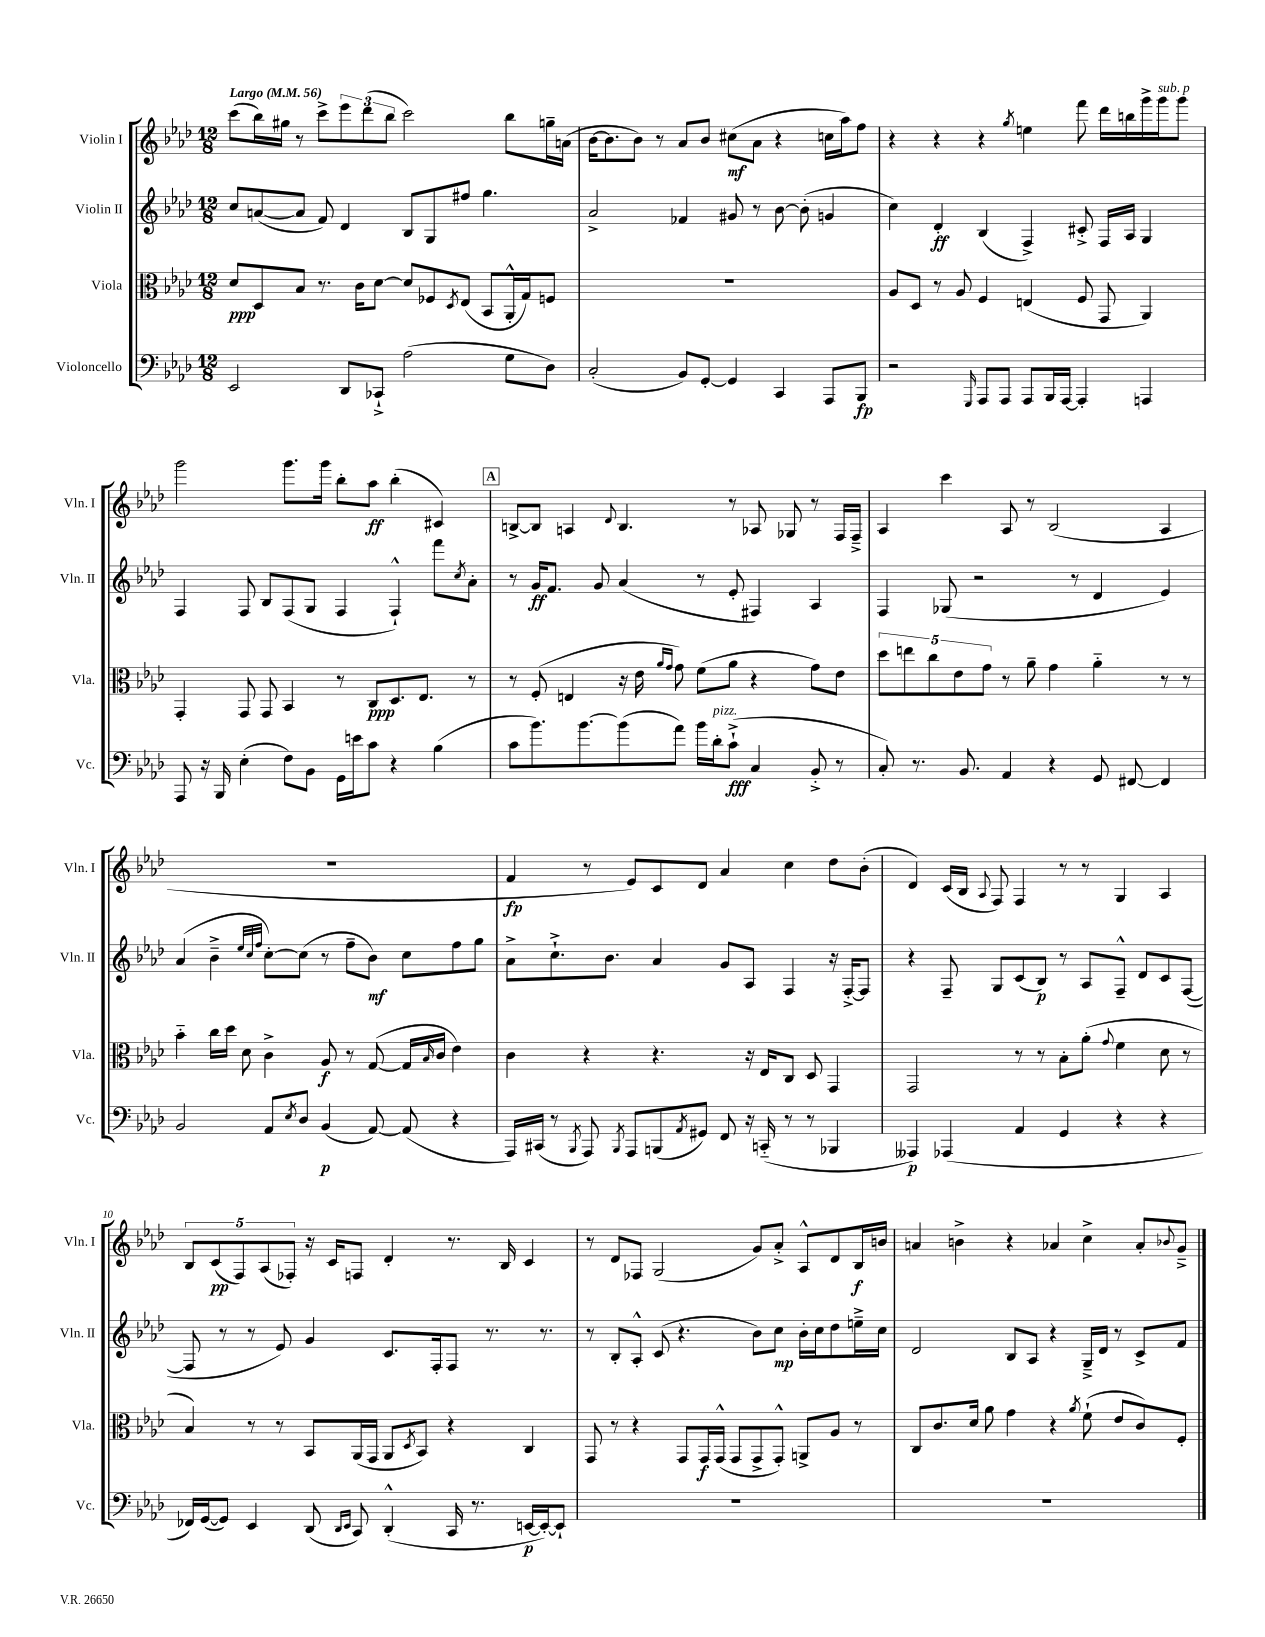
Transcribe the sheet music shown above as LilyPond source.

<<
\new StaffGroup <<
\new Staff = "s0" \with { instrumentName = "Violin I" shortInstrumentName = "Vln. I" } {
    \clef treble \key aes \major \numericTimeSignature \time 12/8 \tempo "Largo" 4 = 56
    c'''8( bes''16) gis''16 r8 c'''8-> \tuplet 3/2 { ees'''8 des'''8( bes''8 } c'''2) bes''8 g''16-- a'16( |
    bes'16~ bes'8. bes'8) r8 aes'8 bes'8 cis''8\mf( aes'8 r4 c''16 aes''16) f''8 |
    r4 r4 r4 \acciaccatura { g''8 } e''4 f'''8 des'''16 b''16 g'''16-> g'''16^\markup { \italic "sub. p" } g'''8 |
    g'''2 g'''8. g'''16 bes''8-. aes''8\ff bes''4-.( cis'4) |
    \mark \markup { \box "A" } b8~-> b8 a4 \appoggiatura { des'8 } b4. r8 aes8 ges8 r8 f16 f16---> |
    aes4 c'''4 aes8 r8 bes2( aes4 |
    R1. |
    f'4\fp r8 ees'8) c'8 des'8 aes'4 c''4 des''8 bes'8-.( |
    des'4) c'16( bes16 \appoggiatura { aes8 } f8) f4 r8 r8 g4 aes4 |
    \tuplet 5/4 { bes8 c'8\pp( f8) aes8( fes8-.) } r16 c'16 f8 des'4-. r8. bes16 c'4 |
    r8 des'8 fes8 g2( g'8) aes'8-.-> aes8-^ des'8 bes16\f b'16 |
    a'4 b'4-> r4 aes'4 c''4-> aes'8-. \appoggiatura { bes'8 } g'8---> \bar "|." |
}
\new Staff = "s1" \with { instrumentName = "Violin II" shortInstrumentName = "Vln. II" } {
    \clef treble \key aes \major \numericTimeSignature \time 12/8
    c''8 a'8~( a'8 f'8) des'4 bes8 g8 fis''8 g''4. |
    aes'2-> fes'4 gis'8 r8 bes'8~ bes'8-.( g'4 |
    c''4) des'4-.\ff bes4( f4->) cis'8-.-> f16 aes16 g4 |
    f4 f8 bes8 f8( g8 f4 f4-!-^) f'''8 \acciaccatura { c''8 } aes'8-. |
    \mark \markup { \box "A" } r8 g'16\ff f'8. g'8 aes'4( r8 ees'8-. fis4) aes4 |
    f4 ges8( r2 r8 des'4 ees'4) |
    aes'4( bes'4---> \grace { ees''32 c''32 f''32 } c''8~-.) c''8( r8 f''8-- bes'8\mf) c''8 f''8 g''8 |
    aes'8-> c''8.-!-> bes'8. aes'4 g'8 aes8 f4 r16 f16~-.-> f8 |
    r4 f8-- g8 c'8( bes8\p) r8 aes8 f8---^ des'8 c'8 f8~( |
    f8 r8 r8 ees'8) g'4 c'8. f16-. f8 r8. r8. |
    r8 bes8-. aes8-.-^ c'8( r4. bes'8) c''8\mp bes'16-. c''16 des''8 e''16---> c''16 |
    des'2 bes8 aes8 r4 g16---> des'16 r8 c'8-> f'8 \bar "|." |
}
\new Staff = "s2" \with { instrumentName = "Viola" shortInstrumentName = "Vla." } {
    \clef alto \key aes \major \numericTimeSignature \time 12/8
    des'8\ppp des8 bes8 r8. c'16 des'8~ des'8 fes8 \acciaccatura { des8 } ees8( bes,8 aes,16-.-^ g16) f8 |
    R1. |
    aes8 des8 r8 aes8 f4 e4( f8 g,8 aes,4) |
    g,4-. g,8 g,8 bes,4 r8 c8\ppp des8. ees8. r8 |
    \mark \markup { \box "A" } r8 f8-.( e4 r16 ees'16 \grace { aes'16 g'16 } g'8) f'8( aes'8 r4 g'8) ees'8 |
    \tuplet 5/4 { des''8 e''8 c''8 ees'8 g'8 } r8 aes'8-- g'4 aes'4-_ r8 r8 |
    bes'4-_ c''16 des''16 des'8 c'4-> aes8\f r8 g8~( g16 \grace { bes16 } c'16 ees'4) |
    c'4 r4 r4. r16 ees16 c8 des8 g,4 |
    g,2 r8 r8 bes8-. aes'8-.( \appoggiatura { g'8 } f'4 des'8 r8 |
    bes4) r8 r8 bes,8 aes,16( g,16 aes,8 \acciaccatura { des8 } bes,8) r4 c4 |
    g,8 r8 r4 g,8 g,16\f g,16-^( g,8 g,8-> g,8-.-^) a,8-> aes8 r8 |
    c8 c'8. des'16 aes'8 g'4 r4 \acciaccatura { aes'8 } f'8-!( ees'8 c'8) f8-. \bar "|." |
}
\new Staff = "s3" \with { instrumentName = "Violoncello" shortInstrumentName = "Vc." } {
    \clef bass \key aes \major \numericTimeSignature \time 12/8
    ees,2 des,8 ces,8-!-> aes2( g8 des8) |
    c2-.( bes,8) g,8~-. g,4 c,4 aes,,8 bes,,8\fp |
    r2 \grace { g,,16 } aes,,8 aes,,8 aes,,8 bes,,16 aes,,16~ aes,,4-. a,,4 |
    aes,,8 r16 bes,,16 ees4-.( f8) bes,8 g,16 e'16 c'8 r4 bes4( |
    \mark \markup { \box "A" } c'8 bes'8.) bes'8.~ bes'8( aes'8) bes'16 des'16-.^\markup { \italic "pizz." } c'8-!->\fff( c4 bes,8-.-> r8 |
    c8-.) r8. bes,8. aes,4 r4 g,8 fis,8~ fis,4 |
    bes,2 aes,8 \acciaccatura { ees8 } des8 bes,4\p( aes,8~) aes,8( r4 |
    aes,,16) cis,16( r8 \acciaccatura { bes,,8 } aes,,8) \acciaccatura { bes,,8 } aes,,8 b,,8( \acciaccatura { aes,8 } gis,8) f,8 r16 c,16-_( r8 r8 bes,,4 |
    aeses,,4\p) aes,,4( aes,4 g,4 r4 r4 |
    fes,16) g,16~( g,8) ees,4 des,8( \grace { des,16 ees,16 } c,8) des,4-.-^( c,16 r8. e,16~\p e,16~-.) e,8-! |
    R1. |
    R1. \bar "|." |
}
>>
>>
\layout { \context { \Score \override BarNumber.break-visibility = ##(#f #t #t) barNumberVisibility = #(every-nth-bar-number-visible 5) } }
